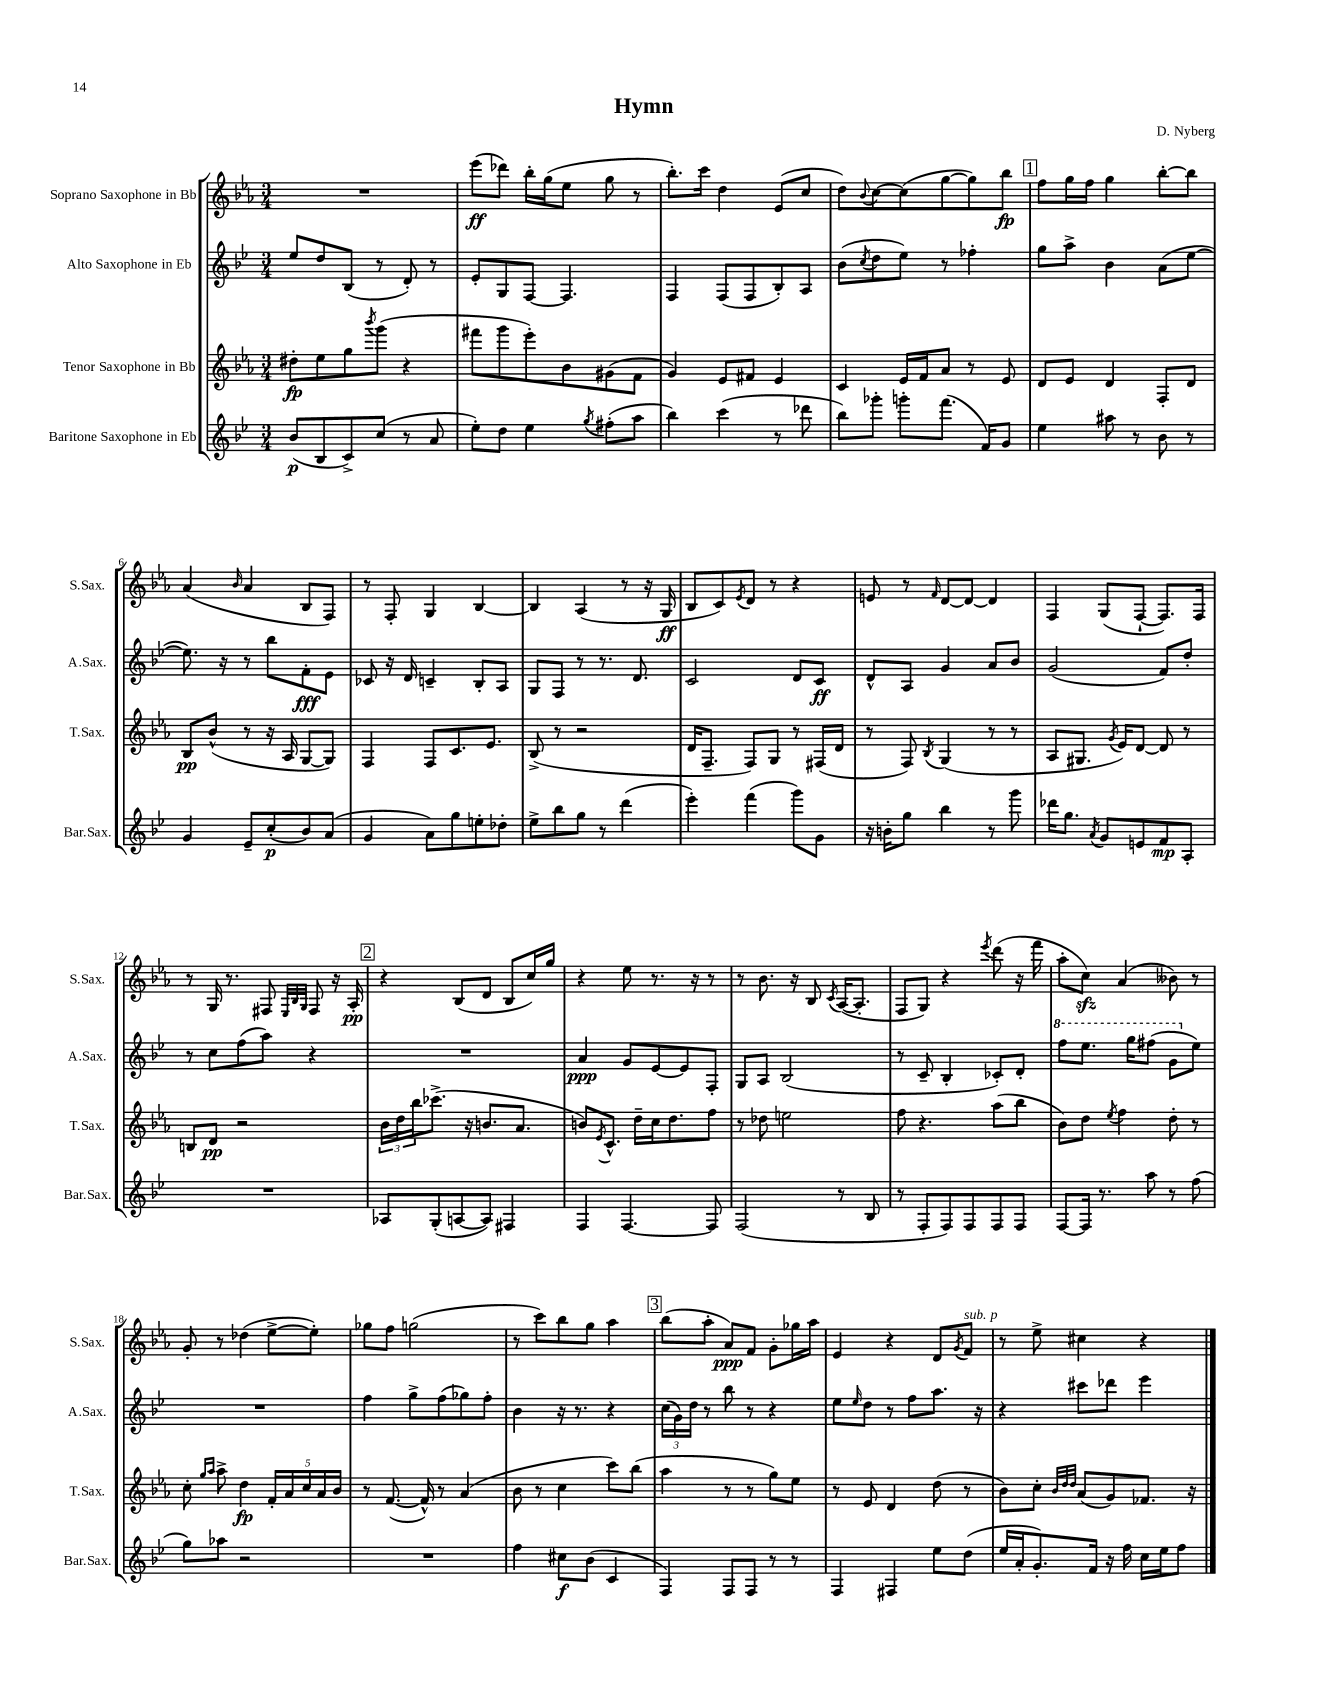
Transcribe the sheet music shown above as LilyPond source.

\header { title = "Hymn" composer = "D. Nyberg" }
<<
\new StaffGroup <<
\new Staff = "s0" \with { instrumentName = "Soprano Saxophone in Bb" shortInstrumentName = "S.Sax." } {
    \clef treble \key ees \major \numericTimeSignature \time 3/4
    R2. |
    ees'''8\ff( des'''8) bes''16-. g''16( ees''8 g''8 r8 |
    bes''8.-.) c'''16 d''4 ees'8( c''8 |
    d''8) \appoggiatura { bes'8 } c''8~ c''8( g''8~ g''8) bes''8\fp |
    \mark \markup { \box "1" } f''8 g''16 f''16 g''4 bes''8~-. bes''8 |
    aes'4( \grace { bes'16 } aes'4 bes8 f8) |
    r8 f8-. g4 bes4~ |
    bes4 aes4( r8 r16 g16\ff |
    bes8 c'8) \acciaccatura { ees'8 } d'8 r8 r4 |
    e'8 r8 \grace { f'16 } d'8~ d'8~ d'4 |
    f4 g8( f8~-! f8.) f16 |
    r8 g16 r8. fis8 \grace { ees32 bes32 g32 } fis8 r16 aes16-.\pp |
    \mark \markup { \box "2" } r4 bes8( d'8 bes8 c''16) g''16 |
    r4 ees''8 r8. r16 r8 |
    r8 bes'8. r16 bes8 \acciaccatura { c'8 } aes16~( aes8.-. |
    f8 g8) r4 \acciaccatura { ees'''8 } d'''8( r16 f'''16 |
    aes''8-. c''8\sfz) aes'4( beses'8) r8 |
    g'8-. r8 des''4( ees''8~-> ees''8-.) |
    ges''8 f''8 g''2( |
    r8 c'''8) bes''8 g''8 aes''4 |
    \mark \markup { \box "3" } bes''8( aes''8-. aes'8\ppp) f'8 g'8-. ges''16 aes''16 |
    ees'4 r4 d'8 \acciaccatura { g'8 } f'8^\markup { \italic "sub. p" } |
    r8 ees''8-> cis''4 r4 \bar "|." |
}
\new Staff = "s1" \with { instrumentName = "Alto Saxophone in Eb" shortInstrumentName = "A.Sax." } {
    \clef treble \key bes \major \numericTimeSignature \time 3/4
    ees''8 d''8 bes8( r8 d'8-.) r8 |
    ees'8-. g8 f8~ f4. |
    f4 f8( f8 bes8-.) a8 |
    bes'8( \acciaccatura { c''8 } d''8 ees''8) r8 fes''4-. |
    \mark \markup { \box "1" } g''8 a''8-> bes'4 a'8( ees''8~ |
    ees''8.) r16 r8 bes''8 f'8-.\fff ees'8 |
    ces'8 r16 d'16 c'4-- bes8-. a8 |
    g8 f8 r8 r8. d'8. |
    c'2 d'8 c'8\ff |
    d'8-^ a8 g'4 a'8 bes'8 |
    g'2( f'8) d''8-. |
    r8 c''8 f''8( a''8) r4 |
    \mark \markup { \box "2" } R2. |
    a'4\ppp g'8 ees'8~ ees'8 f8-. |
    g8 a8 bes2( |
    r8 c'8-- bes4-. ces'8-.) d'8-. |
    \ottava #1 f'''8 ees'''8. g'''16 fis'''8( g''8 \ottava #0 ees''8) |
    R2. |
    f''4 g''8-> f''8( ges''8) f''8-. |
    bes'4 r16 r8. r4 |
    \mark \markup { \box "3" } \tuplet 3/2 { c''16( g'16) d''16 } r8 bes''8 r8 r4 |
    ees''8 \grace { ees''16 } d''8 r8 f''8 a''8. r16 |
    r4 cis'''8 des'''8 ees'''4 \bar "|." |
}
\new Staff = "s2" \with { instrumentName = "Tenor Saxophone in Bb" shortInstrumentName = "T.Sax." } {
    \clef treble \key ees \major \numericTimeSignature \time 3/4
    dis''8-.\fp ees''8 g''8 \acciaccatura { bes'''8 } g'''8( r4 |
    fis'''8 g'''8 ees'''8-.) bes'8 gis'8( f'8 |
    g'4) ees'8 fis'8 ees'4 |
    c'4 ees'16 f'16 aes'8 r8 ees'8 |
    \mark \markup { \box "1" } d'8 ees'8 d'4 f8-. d'8 |
    bes8\pp bes'8-^( r8 r16 aes16 g8~ g8) |
    f4 f8 c'8. ees'8. |
    bes8->( r8 r2 |
    d'16 f8.-- f8) g8 r8 fis16( d'16 |
    r8 f8) \acciaccatura { bes8 } g4( r8 r8 |
    aes8 gis8. \acciaccatura { g'8 } ees'16) d'8~ d'8 r8 |
    b8 d'8\pp r2 |
    \mark \markup { \box "2" } \tuplet 3/2 { bes'16 d''16 bes''16 } ces'''8.->( r16 b'8. aes'8. |
    b'8) \acciaccatura { ees'8 } c'8.-^ d''16-- c''16 d''8. f''8 |
    r8 des''8 e''2 |
    f''8 r4. aes''8( bes''8 |
    bes'8) d''8 \acciaccatura { ees''8 } f''4 d''8-. r8 |
    c''8-. \grace { g''16 aes''16 } aes''8-> d''4\fp \tuplet 5/4 { f'16-. aes'16 c''16 aes'16 bes'16 } |
    r8 f'8.~( f'16-^) r8 aes'4( |
    bes'8 r8 c''4 c'''8) bes''8( |
    \mark \markup { \box "3" } aes''4 r8 r8 g''8) ees''8 |
    r8 ees'8 d'4 d''8( r8 |
    bes'8) c''8-. \grace { bes'32 d''32 d''32 } aes'8( g'8) fes'8. r16 \bar "|." |
}
\new Staff = "s3" \with { instrumentName = "Baritone Saxophone in Eb" shortInstrumentName = "Bar.Sax." } {
    \clef treble \key bes \major \numericTimeSignature \time 3/4
    bes'8\p( bes8 c'8->) c''8( r8 a'8 |
    ees''8-.) d''8 ees''4 \acciaccatura { g''8 } fis''8-.( a''8 |
    bes''4) c'''4( r8 des'''8 |
    bes''8) ges'''8-. g'''8-. f'''8.( f'16) g'8 |
    \mark \markup { \box "1" } ees''4 ais''8 r8 bes'8 r8 |
    g'4 ees'8-- c''8-.\p( bes'8) a'8( |
    g'4 a'8) g''8 e''8-. des''8-. |
    ees''8-> bes''8 g''8 r8 d'''4( |
    ees'''4-.) f'''4( g'''8) g'8 |
    r16 b'16-. g''8 bes''4 r8 g'''8 |
    des'''16 g''8. \acciaccatura { a'8 } g'8 e'8 f'8\mp a8-. |
    R2. |
    \mark \markup { \box "2" } aes8 g8-.( a8~ a8) fis4 |
    f4 f4.~ f8 |
    f2( r8 bes8 |
    r8 f8-. f8) f8 f8 f8 |
    f8~ f16 r8. a''8 r8 f''8( |
    g''8) aes''8 r2 |
    R2. |
    f''4 cis''8\f bes'8( c'4 |
    \mark \markup { \box "3" } f4) f8 f8 r8 r8 |
    f4 fis4 ees''8 d''8( |
    ees''16 a'16-. g'8.-.) f'16 r16 f''16 c''16 ees''16 f''8 \bar "|." |
}
>>
>>
